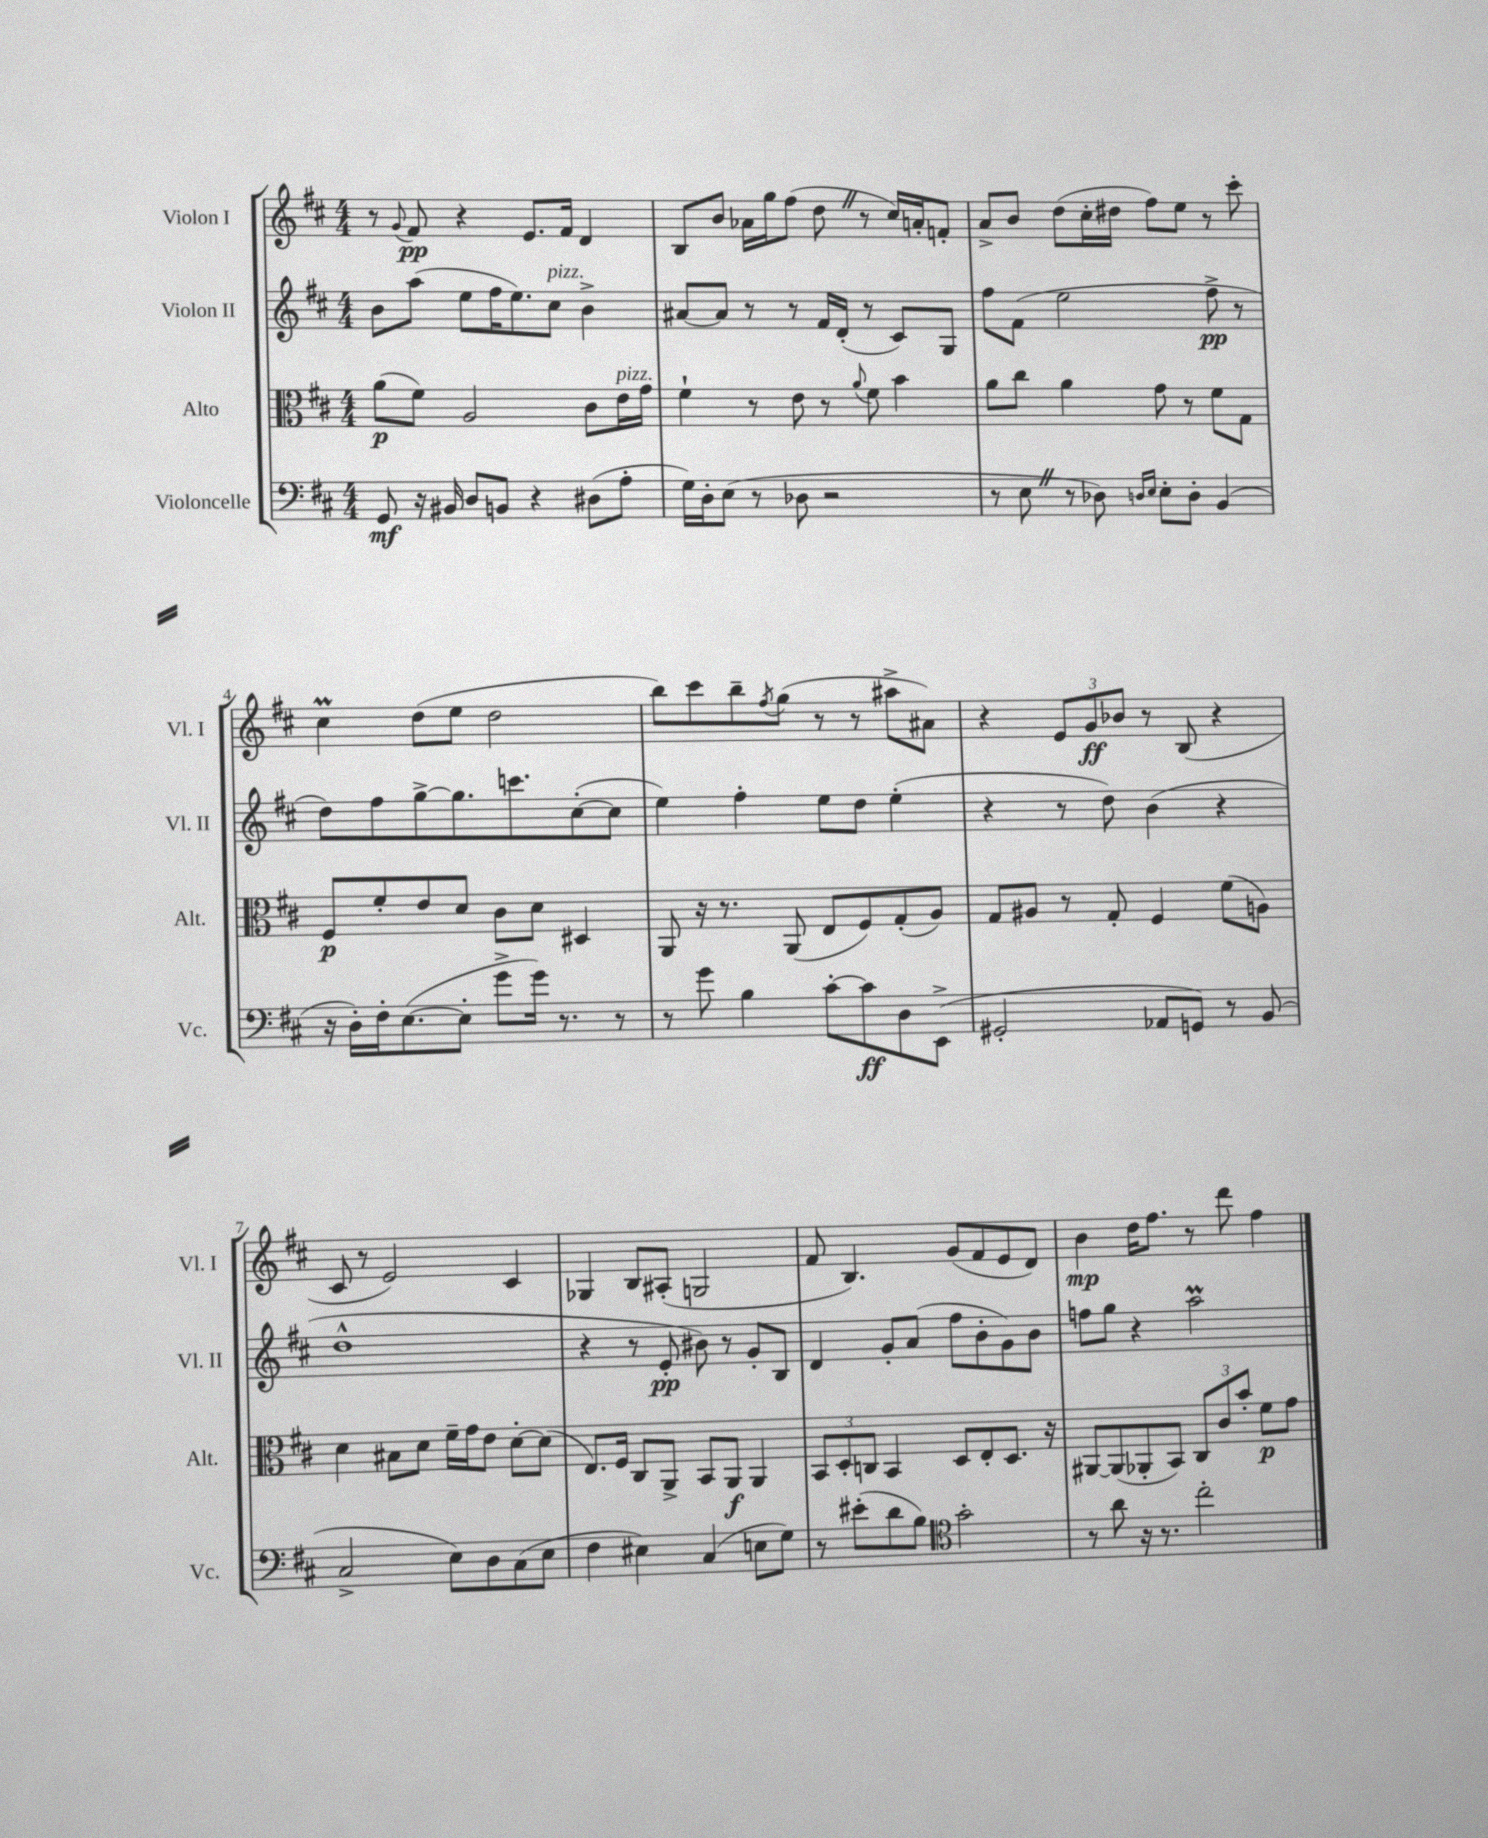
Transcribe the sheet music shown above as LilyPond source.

<<
\new StaffGroup <<
\new Staff = "s0" \with { instrumentName = "Violon I" shortInstrumentName = "Vl. I" } {
    \clef treble \key d \major \numericTimeSignature \time 4/4
    r8 \appoggiatura { g'8 } fis'8\pp r4 e'8. fis'16 d'4 |
    b8 b'8 aes'16 g''16 fis''8( d''8 \once \override BreathingSign.text = \markup { \musicglyph "scripts.caesura.straight" } \breathe r8 cis''16) a'16-. f'8-. |
    a'8-> b'8 d''8( cis''16-. dis''16 fis''8) e''8 r8 cis'''8-. |
    cis''4\prall d''8( e''8 d''2 |
    b''8) cis'''8 b''8-- \acciaccatura { fis''8 } g''8( r8 r8 ais''8-> ais'8) |
    r4 \tuplet 3/2 { e'8 g'8\ff bes'8 } r8 b8( r4 |
    cis'8 r8 e'2) cis'4 |
    ges4 b8 ais8-.( g2 |
    fis'8 b4.) g'8( fis'8 e'8 d'8) |
    b'4\mp d''16 fis''8. r8 d'''8 fis''4 \bar "|." |
}
\new Staff = "s1" \with { instrumentName = "Violon II" shortInstrumentName = "Vl. II" } {
    \clef treble \key d \major \numericTimeSignature \time 4/4
    b'8 a''8( e''8 fis''16 e''8.) cis''8^\markup { \italic "pizz." } b'4-> |
    ais'8~ ais'8 r8 r8 fis'16 d'16-.( r8 cis'8) g8 |
    fis''8 fis'8( e''2 fis''8->\pp r8 |
    d''8) fis''8 g''8~-> g''8. c'''8. cis''8~-.( cis''8 |
    e''4) fis''4-. e''8 d''8 e''4-.( |
    r4 r8 d''8) b'4( r4 |
    d''1-^ |
    r4 r8 e'8-.\pp bis'8) r8 g'8-. b8 |
    d'4 g'8-. a'8( fis''8 b'8-. g'8) b'8 |
    f''8 g''8 r4 a''2\prall \bar "|." |
}
\new Staff = "s2" \with { instrumentName = "Alto" shortInstrumentName = "Alt." } {
    \clef alto \key d \major \numericTimeSignature \time 4/4
    a'8\p( fis'8) a2 cis'8 e'16^\markup { \italic "pizz." } g'16 |
    fis'4-! r8 e'8 r8 \appoggiatura { a'8 } fis'8 b'4 |
    a'8 cis''8 a'4 g'8 r8 fis'8 g8 |
    fis8\p fis'8-. e'8 d'8 cis'8 d'8 dis4 |
    a,8 r16 r8. a,8( e8 fis8) g8-.( a8) |
    g8 ais8 r8 g8-. fis4 fis'8( a8) |
    d'4 bis8 d'8 fis'16-- g'16 e'8 d'8~-. d'8( |
    e8.) fis16 cis8 a,8-> b,8 a,8\f a,4 |
    \tuplet 3/2 { b,8 d8-. c8 } b,4 d8 e8-. d8. r16 |
    ais,8~ ais,8( aes,8-. b,8) \tuplet 3/2 { cis8 cis'8 b'8-. } fis'8\p g'8 \bar "|." |
}
\new Staff = "s3" \with { instrumentName = "Violoncelle" shortInstrumentName = "Vc." } {
    \clef bass \key d \major \numericTimeSignature \time 4/4
    g,8\mf r16 bis,16 d8 b,8 r4 dis8( a8-. |
    g16) d16-. e8( r8 des8 r2 |
    r8 e8 \once \override BreathingSign.text = \markup { \musicglyph "scripts.caesura.straight" } \breathe r8 des8) \grace { d16 e16 } e8-. d8-. b,4( |
    r16 d16-.) fis16-. e8.~( e8-. g'8-> g'16) r8. r8 |
    r8 g'8 b4 cis'8~-. cis'8\ff d8 e,8->( |
    gis,2-. aes,8 g,8) r8 b,8( |
    cis2-> e8) d8 cis8( e8 |
    fis4 eis4) cis4( e8 g8) |
    r8 eis'8-.( d'8 b8) \clef tenor g'2-. |
    r8 a'8 r16 r8. cis''2-. \bar "|." |
}
>>
>>
